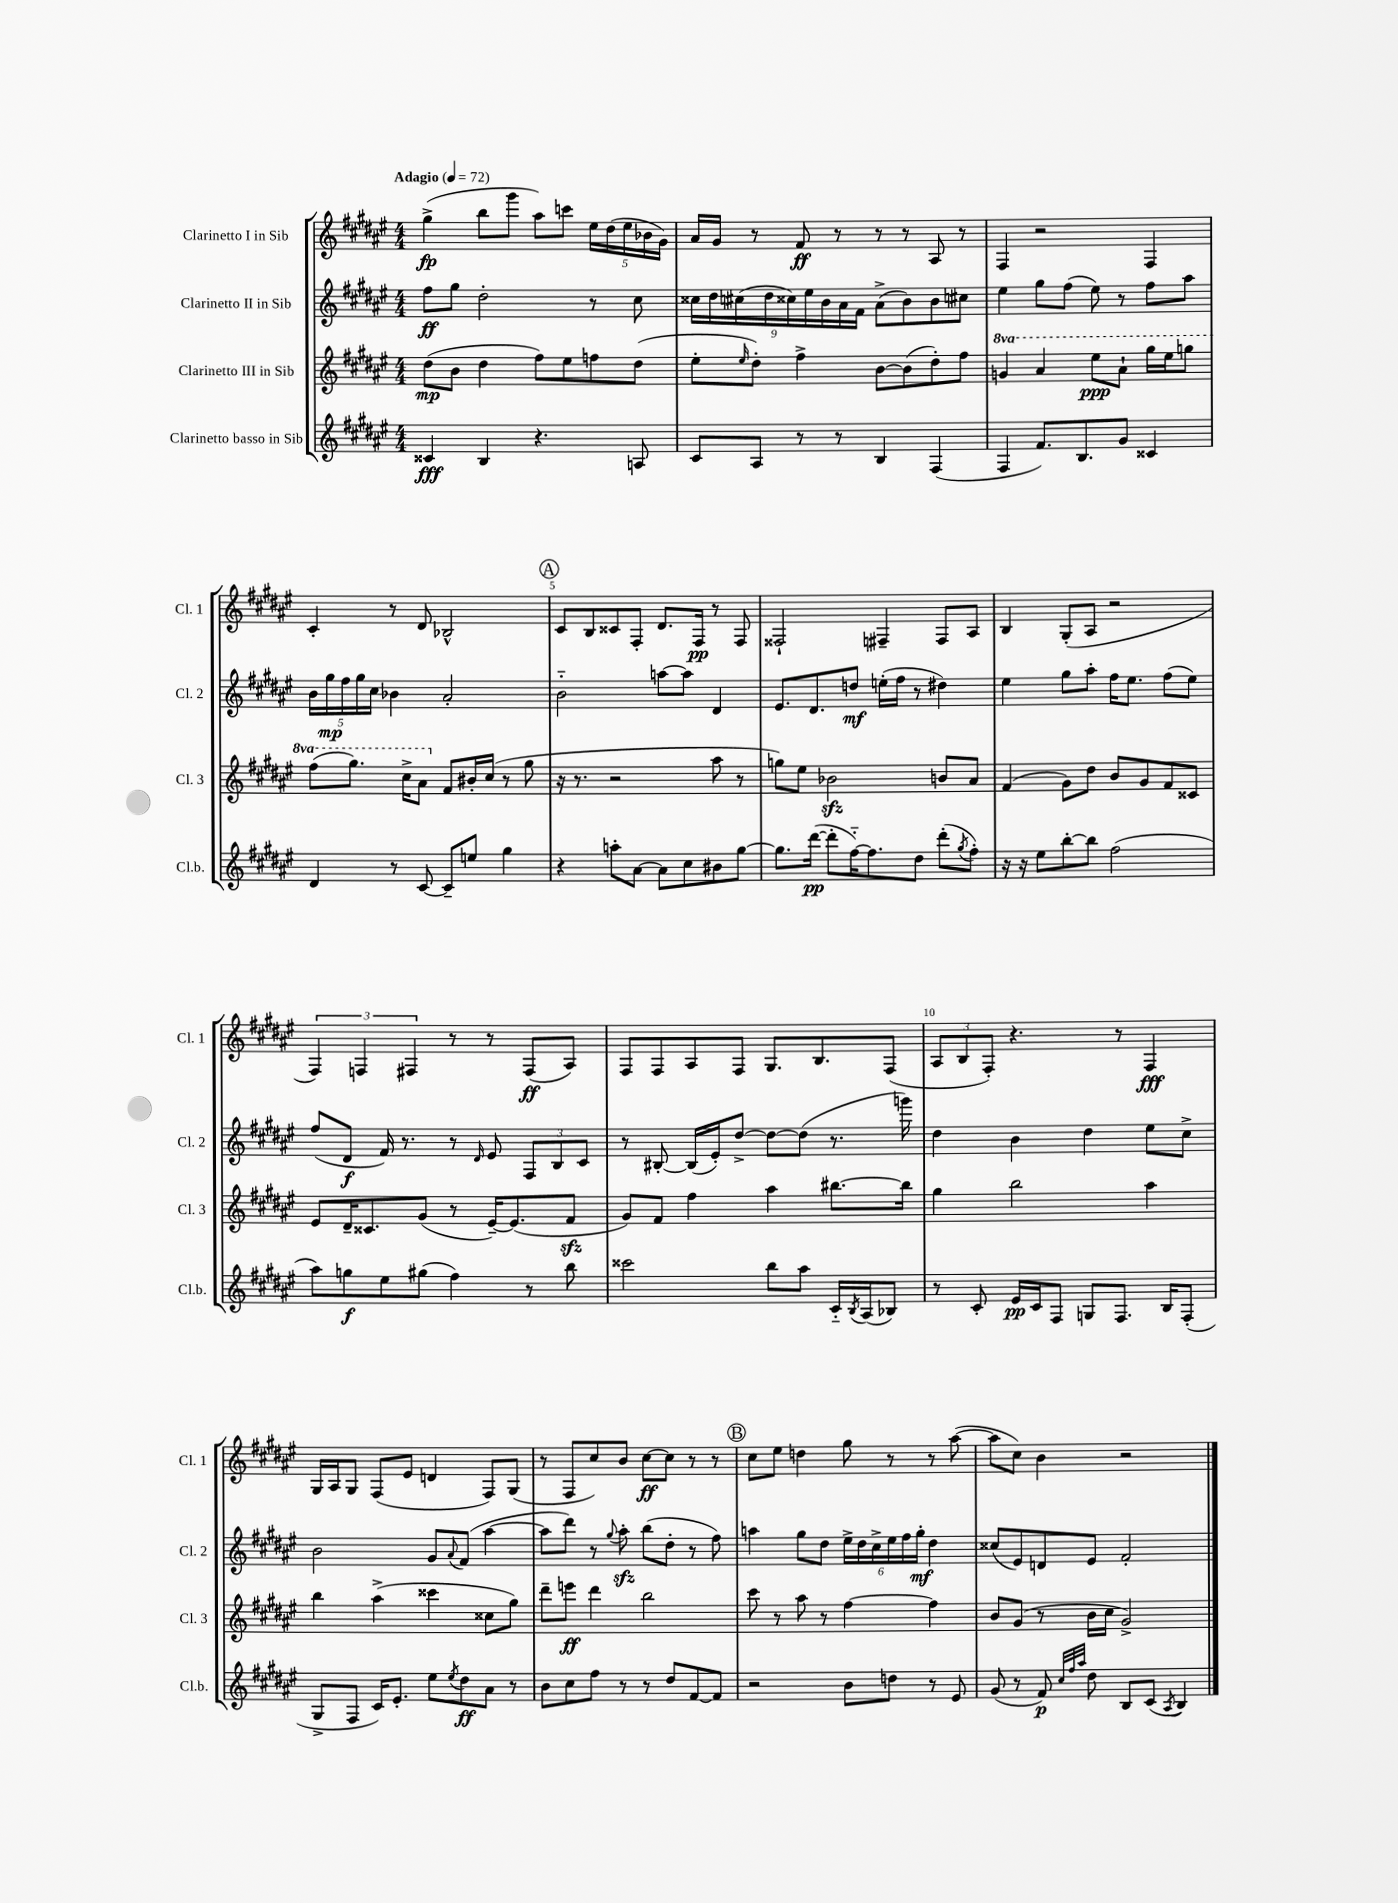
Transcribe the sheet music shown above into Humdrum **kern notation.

**kern	**kern	**kern	**kern
*staff4	*staff3	*staff2	*staff1
*clefG2	*clefG2	*clefG2	*clefG2
*k[f#c#g#d#a#e#]	*k[f#c#g#d#a#e#]	*k[f#c#g#d#a#e#]	*k[f#c#g#d#a#e#]
*M4/4	*M4/4	*M4/4	*M4/4
*MM72	*MM72	*MM72	*MM72
4c##	(8dd#	8ff#	(4gg#^
.	8b	8gg#	.
4B	4dd#	2dd#'	8bb
.	.	.	8ggg#
4.r	8ff#)	.	8aa#)
.	8ee#	.	8ccc
.	8ff	8r	20ee#
.	.	.	(20dd#
.	.	.	20ee#
8A	(8dd#	8cc#	.
.	.	.	20b-
.	.	.	20g#)
=	=	=	=
8c#	8ee#'	18cc##	16a#
.	.	18dd#	.
.	.	.	16g#
.	.	(18cc#	.
.	16qqee#	.	.
8A#	8dd#')	.	8r
.	.	18dd#	.
.	.	18cc##)	.
8r	4ff#^	.	8f#
.	.	18ee#	.
.	.	18b	.
8r	.	.	8r
.	.	18a#	.
.	.	18f#	.
4B	[8b	(8a#^	8r
.	(8b]	8b)	8r
(4F#	8dd#')	8b	8A#
.	8ff#	8cc#	8r
=	=	=	=
4F#	4gg	4ee#	4F#
8.f#)	4aa#	8gg#	2r
.	.	(8ff#	.
8.B	.	.	.
.	8eee#	8ee#)	.
8g#	8aa#`	8r	.
4c##	16ggg#	8ff#	4F#
.	16eee#	.	.
.	8ggg	8aa#	.
=	=	=	=
4d#	(8fff#	20b	4c#'
.	.	20gg#	.
.	.	20ff#	.
.	8.ggg#)	.	.
.	.	20gg#	.
.	.	20cc#	.
8r	.	4b-	8r
.	16ccc#^	.	.
[8c#	8aa#	.	8d#
8c#~]	8f#	2a#'	2B-^^
8ee	16b#'	.	.
.	(16cc#	.	.
4gg#	8r	.	.
.	8gg#	.	.
=	=	=	=
4r	16r	2b'~	8c#
.	8.r	.	.
.	.	.	8B
8aa'	2r	.	8c##
[8a#	.	.	8F#'
8a#]	.	[8aa	8.d#
8cc#	.	8aa]	.
.	.	.	16F#
8b#	8aa#	4d#	8r
[8gg#	8r	.	8F#
=	=	=	=
8.gg#]	8gg)	8.e#	2F##`
.	8ee#	.	.
([16ddd#	.	8.d#	.
8ddd#']	2b-	.	.
[16ff#'~)	.	8dd	.
8.ff#]	.	.	.
.	.	(16ee'	4F#~
.	.	16ff#	.
8dd#	.	8r	.
(8ddd#'	8b	4dd#)	8F#
8qgg#	.	.	.
8ff#')	8a#	.	8A#
=	=	=	=
16r	(4f#	4ee#	4B
16r	.	.	.
8ee#	.	.	.
[8bb'	8g#)	8gg#	(8G#'
8bb]	8dd#	8aa#'	8A#
(2ff#	8b	16ff#	2r
.	.	8.ee#	.
.	8g#	.	.
.	8f#	(8ff#	.
.	8c##	8ee#)	.
=	=	=	=
8aa#)	8e#	(8ff#	6F#)
8gg	16d#~	8d#	.
.	.	.	6F
.	8.c##	.	.
8ee#	.	16f#)	.
.	.	8.r	.
.	.	.	6F#
(8gg#	(8g#	.	.
4ff#)	8r	8r	8r
.	.	16qqd#	.
.	[16e#~)	8e#	8r
.	(8.e#]	.	.
8r	.	12F#	(8F#
.	.	12B	.
8bb	8f#	.	8A#)
.	.	12c#	.
=	=	=	=
2ccc##	8g#)	8r	8F#
.	8f#	[8B#'	8F#
.	4ff#	(16B#]	8A#
.	.	16e#')	.
.	.	[8dd#^	8F#
8bb	4aa#	8dd#_	8.G#
8aa#	.	(8dd#]	.
.	.	.	8.B
16c#'~	[8.bb#	8.r	.
8qB	.	.	.
(16A#	.	.	.
8B-)	.	.	(8F#
.	16bb#]	16ggg)	.
=	=	=	=
8r	4gg#	4dd#	12A#
.	.	.	12B
8c#'	.	.	.
.	.	.	12F#')
16e#	2bb	4b	4.r
16c#	.	.	.
8F#	.	.	.
8G	.	4dd#	.
8.F#	.	.	8r
.	4aa#	8ee#	4F#
16B	.	.	.
(8F#'	.	8cc#^	.
=	=	=	=
8G#^	4bb	2b	16G#
.	.	.	16A#
8F#	.	.	8G#
16c#)	(4aa#^	.	(8F#
8.e#'	.	.	.
.	.	.	8e#
8ee#	4ccc##	8g#	4d
8qee#	.	8qqa#	.
8dd#	.	(8f#	.
8a#	8cc##	[4aa#	8F#)
8r	8gg#)	.	(8G#
=	=	=	=
8b	8ddd#~	8aa#]	8r
8cc#	8eee	8ddd#)	8F#
8ff#	4ddd#	8r	8cc#)
.	.	8qqgg#	.
8r	.	8aa#'	8b
8r	2bb	(8bb	[8cc#
8dd#	.	8dd#'	8cc#]
[8f#	.	8r	8r
8f#]	.	8ff#)	8r
=	=	=	=
2r	8ccc#	4aa	8cc#
.	8r	.	8ee#
.	8aa#	8gg#	4dd
.	8r	8dd#	.
8b	[4ff#	24ee#^	8gg#
.	.	24dd#	.
.	.	24cc#^	.
8dd	.	24ee#	8r
.	.	24ff#	.
.	.	24gg#'	.
8r	4ff#]	4dd#	8r
8e#	.	.	([8aa#
=	=	=	=
(8g#	8b	(8cc##	8aa#]
8r	(8g#	8e#)	8cc#)
8f#)	8r	8d	4b
32qqcc#	.	.	.
32qqff#	.	.	.
32qqaa#	.	.	.
8dd#	16b	8e#	.
.	16cc#	.	.
8B	2g#^)	2f#'	2r
(8c#	.	.	.
8qA#	.	.	.
4B)	.	.	.
==	==	==	==
*-	*-	*-	*-
